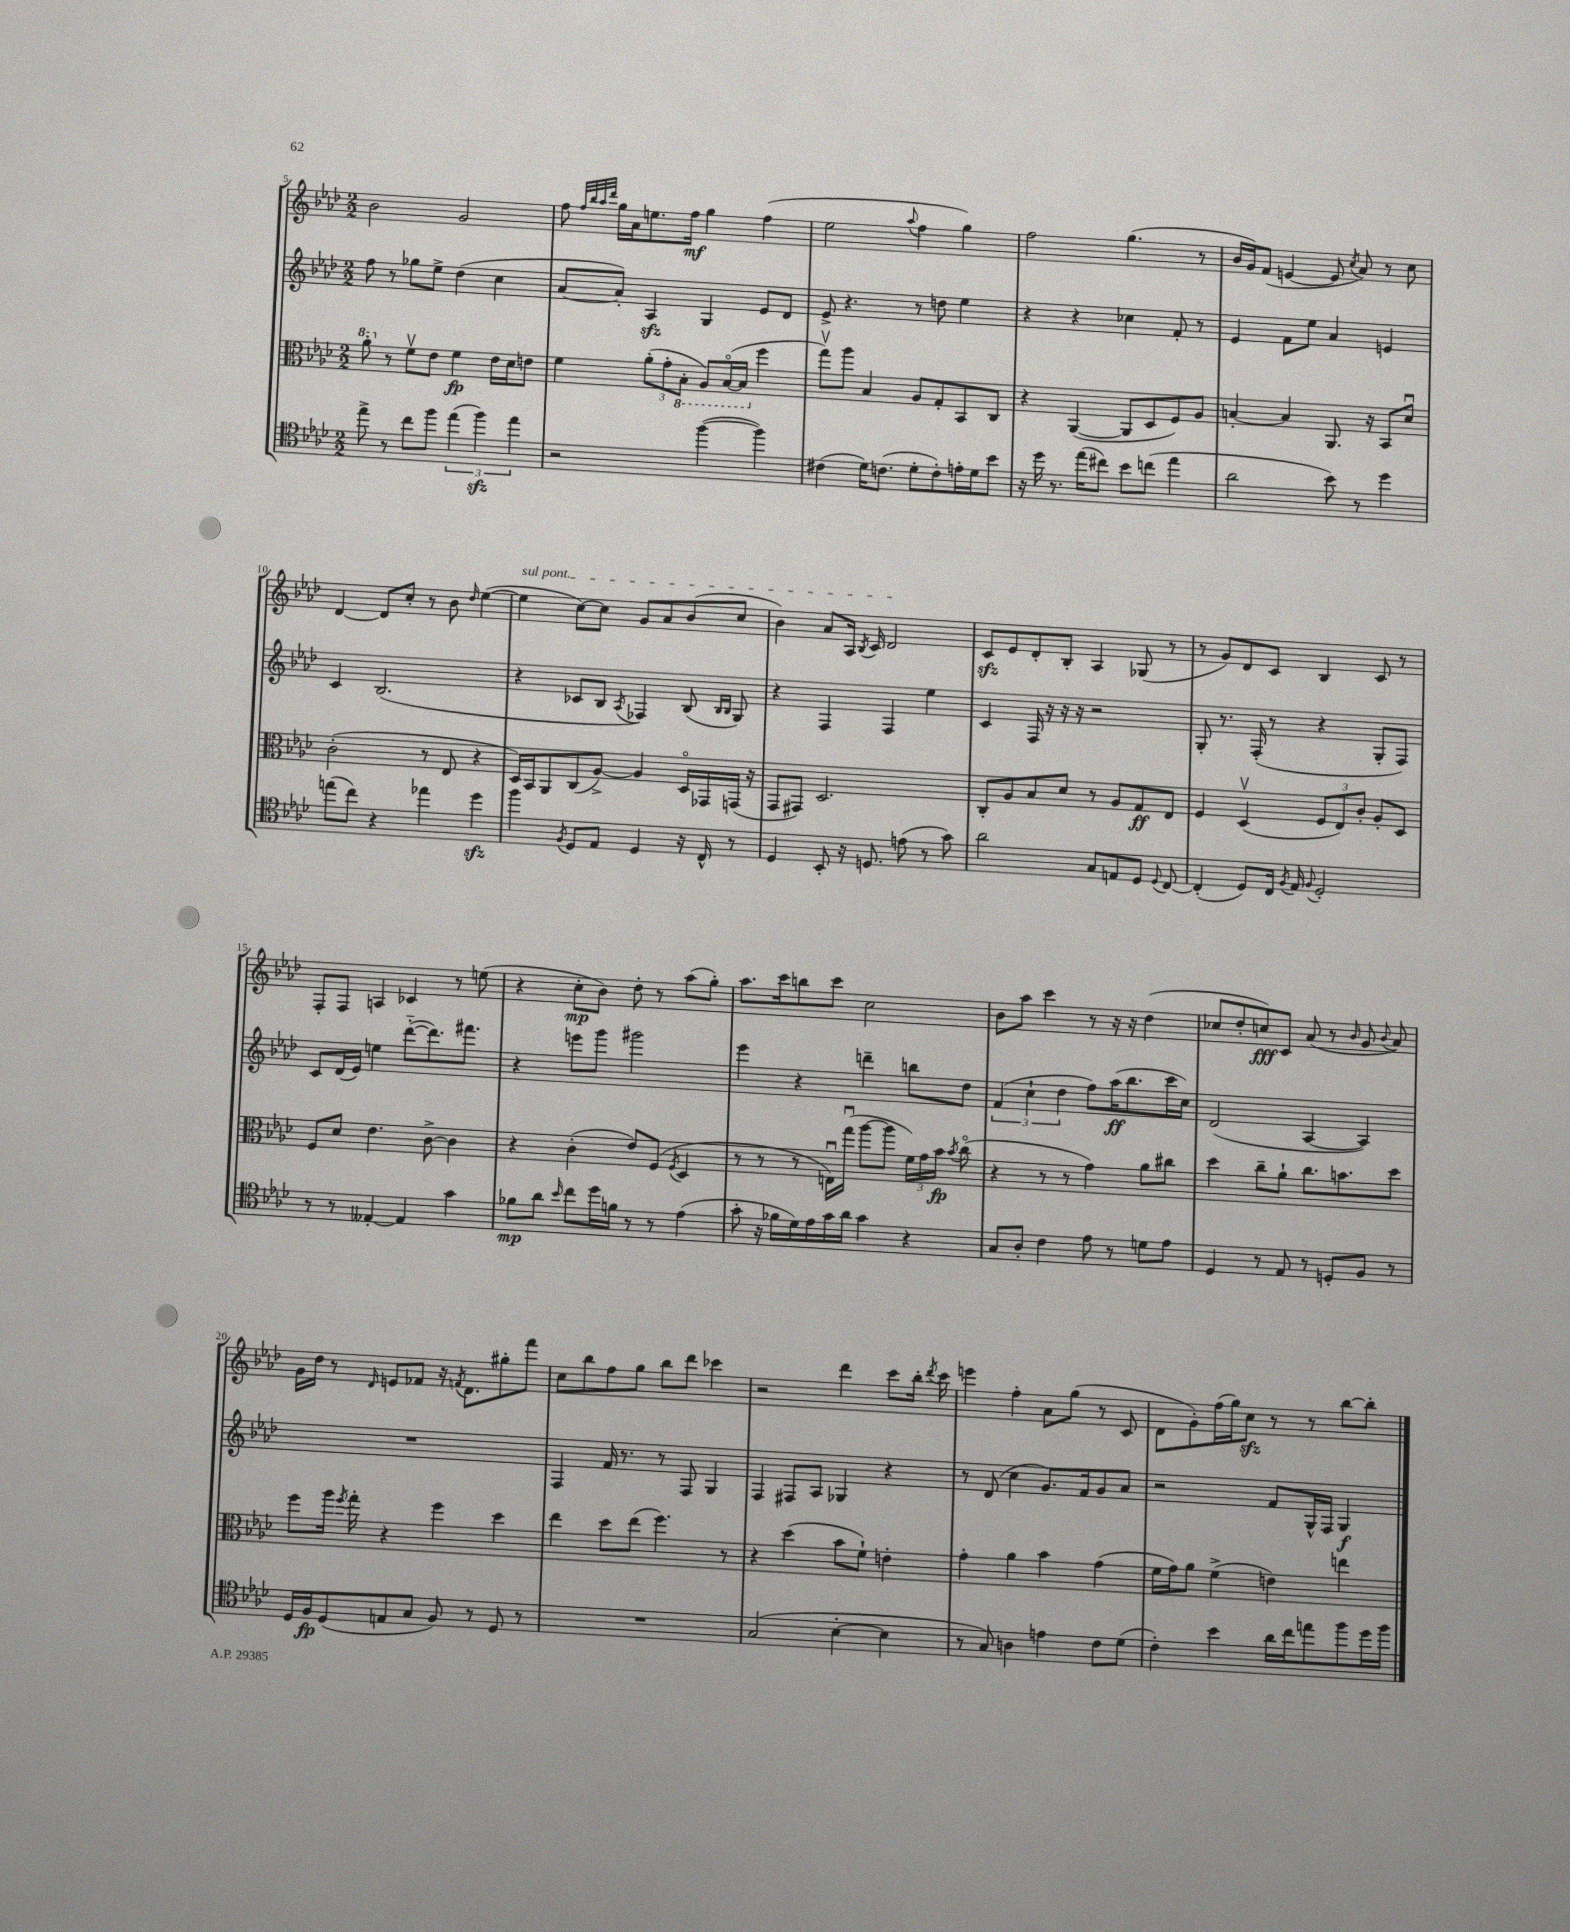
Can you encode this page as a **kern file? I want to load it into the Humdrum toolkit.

**kern	**kern	**kern	**kern
*staff4	*staff3	*staff2	*staff1
*clefC4	*clefC3	*clefG2	*clefG2
*k[b-e-a-d-]	*k[b-e-a-d-]	*k[b-e-a-d-]	*k[b-e-a-d-]
*M2/2	*M2/2	*M2/2	*M2/2
8ee-^\	8aa-'\	8ff\	2b-\
8r	8r	8r	.
8cc\L	8fv\L	8gg-\L	.
8ff\J	8e-\J	8ee-^\J	.
(6ee-\	4f\	(4dd-\	2g/
6ff\)	.	.	.
.	16e-\LL	4cc\	.
.	16d-\J	.	.
6ee-\	.	.	.
.	8e\J	.	.
=	=	=	=
2r	4f\	[8a-/L	8ff\
.	.	.	32qqff/LLL
.	.	.	32qqbb-/
.	.	.	32qqaa-/
.	.	.	32qqddd-/JJJ
.	.	8a-'/]J)	16gg\LL
.	.	.	16a-\J
.	(12a-'\L	4A-/	8.ee\
.	12g'\	.	.
.	12BB-'\J	.	.
.	.	.	16ff\Jk
([4ff\	8AA-/L)	4G/	4gg\
.	([16BB-o/L	.	.
.	16BB-/]JJ	.	.
4ff\])	4ff\	8e-/L	(4ff\
.	.	8d-/J	.
=	=	=	=
(4c#\	8ggv\L)	8e-^/	2ee-\
.	8aa-\J	4.r	.
16d-\LK)	4B-/	.	.
(8.c\J	.	.	.
.	.	.	8qqaa-/
8d-'\L	8A-/L	8r	4ff\
8c'\)	8G'/	8dd\	.
16e'\L	8BB-/	4ee-\	4gg\)
16d-\J	.	.	.
8b-\J	8C/J	.	.
=	=	=	=
16r	4r	4r	2ff\
16dd-\	.	.	.
8.r	.	.	.
.	([4AA-/	4r	.
(16ee-\LK	.	.	.
8cc#\J)	.	.	.
8b-\L	8AA-/]L	4cc-\	(4.gg\
(8cc\J	8D-/	.	.
4ee-\	8F/)	8f'/	.
.	8A-/J	8r	8r
=	=	=	=
2a-\	[4B'/	4e-/	16b-/LL
.	.	.	16g/J)
.	.	.	(8f/J
.	4B/]	8f\L	[4e/
.	.	8ee-\J	.
8b-\)	8.AA-/	4a-/	8e/]
.	.	.	8qcc/
8r	.	.	8a-/)
.	16r	.	.
4dd-\	8BB-/L	4e/	8r
.	8d-u/J	.	8cc\
=	=	=	=
(8ee\L	(2c'\	4c/	[4d-/
8cc\J)	.	.	.
4r	.	(2.B-/	8d-/]L
.	.	.	8cc'/J
4ee-\	8r	.	8r
.	8E-/	.	8b-\
.	.	.	16qqdd-/
4dd-\	4r	.	([4ee-\
=	=	=	=
4ff\	16D-/LL)	4r	4ee-\]
.	16BB-/J	.	.
.	8AA-/	.	.
8qF/	.	.	.
8D-/L	(8C/	8c-/L	[8cc\L)
8E-/J	[8A-^/J)	8B-/J	8cc\]J
.	.	8qA-/	.
4D-/	4A-/]	4F-/)	8g/L
.	.	.	8a-/
16r	16D-o/LL	(8B-/	(8b-/
16C^^/	16GG-/	.	.
.	.	16qqB-/LL	.
.	.	16qqB-/JJ	.
8r	(16GG/JJ	8G/)	8cc/J
.	16r	.	.
=	=	=	=
4D-/	8GG/L	4r	4b-\)
.	8GG#/J)	.	.
8BB-'/	2.D-/	4F/	8a-/L
16r	.	.	16A-/Jk
.	.	.	8qB-/
8.D/	.	.	16c/
.	.	4F/	2d-/
(8e\	.	.	.
8r	.	4ee-\	.
8g\)	.	.	.
=	=	=	=
2a-\	8C'/L	4c/	8c/L
.	8A-/	.	8e-/
.	8B-/	16F/	8d-'/
.	.	16r	.
.	8d-/J	16r	8B-'/J
.	.	16r	.
8G/L	8r	2r	4A-/
8E/	8A-/L	.	.
8D-/J	8G/	.	(8G-/
8qqD-/	.	.	.
[8C/	8E-/J	.	8r
=	=	=	=
(4C'/]	4F/	8G'/	8r
.	.	8.r	8g/L)
8D-/L)	(4D-v/	.	8d-/
.	.	(16F'/	.
16C/Jk	.	8r	8c/J
8qF/	.	.	.
16E-/	.	.	.
8qqF/	.	.	.
2D-'/	12F/L	4r	4B-/
.	12E-/)	.	.
.	12c'/J	.	.
.	8A-'/L	8G'/L	8c/
.	8D-/J	8F/J)	8r
=	=	=	=
8r	8F/L	8c/L	8F'/L
8r	8d-/J	(16d-/L	8F/J
.	.	16e-/JJ)	.
[4E--'/	4.e-\	4ee\	4A/
4E--/]	.	([8ddd-'~\L	4c-/
.	[8c^\	8.ddd-\])	.
4g\	4c\]	.	8r
.	.	8.fff#\J	.
.	.	.	(8ee\
=	=	=	=
8f-\L	4r	4r	4r
8a-\J	.	.	.
16qqb-/	.	.	.
8cc\L	(4c'\	8eee\L	8cc'\L
16dd-\L	.	8ggg\J	8b-\J)
16f\JJ	.	.	.
8r	8e-/L)	2ggg#\	8dd-'\
8r	(8F/J	.	8r
.	8qF/	.	.
(4e-\	4D-/	.	(8aa-\L
.	.	.	8gg'\J)
=	=	=	=
8g'\	8r	4eee-\	8.aa-\L
16r	8r	.	.
16f-\LL	.	.	16ccc\k
16d-\)	8r	4r	8bb\
16e-\	.	.	.
16g\	16Eu\LL)	.	8ccc\J
16a-\JJ	(16ggu\JJ	.	.
4g\	[8aa-\L	4ddd~\	2cc\
.	8aa-\]J	.	.
4r	24f\LL)	8bb\L	.
.	24g\	.	.
.	24b-\JJ	.	.
.	8qb-/	.	.
.	(8cco\	8dd-\J	.
=	=	=	=
8G/L	4r	(6f/	8b-\L
8A-'/J	.	.	8aa-\J
.	.	6cc`\	.
4c\	8r	.	4ccc\
.	.	6dd-\	.
.	8r	.	.
8e-\	4g\)	8ff\L)	8r
8r	.	(16aa-\K	16r
.	.	8.bb-\	16r
8d\L	8a-\L	.	(4dd-\
8e-\J	8cc#\J	16ccc\L	.
.	.	16cc\JJ)	.
=	=	=	=
4D-/	4dd-\	(2d-/	8cc-/L
.	.	.	8dd-'/
8r	8cc~\L	.	8cc/)
8E-/	8a-`\J	.	8c/J
8r	8.cc\L	[4A-/	(8a-/
8D'/L	.	.	8r
.	8.b\	.	.
.	.	.	16qqb-/
8F/J	.	4A-/])	8g/
.	.	.	8qqb-/
8r	8dd-\J	.	8a-/)
=	=	=	=
16D-/LL	8ff\L	1r	16g\LL
16F/J	.	.	16dd-\JJ
(8D-/	16aa-\Jk	.	8r
.	8qff/	.	.
.	16gg'\	.	.
.	.	.	16qqd-/
8E/	4r	.	8e/L
8G/J	.	.	8f-/J
8F/)	4ff\	.	16r
.	.	.	8qf/
.	.	.	8.d-\L
8r	.	.	.
8D-/	4dd-\	.	8gg#'\
8r	.	.	8fff\J
=	=	=	=
1r	4ee-\	4F/	8cc\L
.	.	.	8bb-\
.	8dd-\L	16f/	8ff\
.	.	8.r	.
.	(8ee-\J	.	8gg\J
.	4.ff\)	8r	8bb-\L
.	.	8F/	8ddd-\J
.	.	4G/	4ccc-\
.	8r	.	.
=	=	=	=
(2G/	4r	4F/	2r
.	(4dd-\	8F#/L	.
.	.	8A-/J	.
[4B-'\	8b-\L	4G-/	4ddd-\
.	8f`\J)	.	.
4B-\]	4e'\	4r	8ccc\L
.	.	.	16bb-'\Jk
.	.	.	8qddd-/
.	.	.	16ccc\
=	=	=	=
8r	4g'\	8r	4eee\
8G/)	.	(8d-/	.
4A\	4a-\	4cc\	4ff'\
4e\	4b-\	8.g/L)	8a-\L
.	.	.	(8gg\J
.	.	16f/k	.
8c\L	(4g\	8g/	8r
(8d-\J	.	8a-/J	8c/
=	=	=	=
4c'\)	16f\LL	2r	8d-\L
.	16g\J)	.	.
.	8a-\J	.	8g'\)
4b-\	(4f^\	.	(16ff\L
.	.	.	16gg\J)
.	.	.	8cc\J
16a-\LL	4e\)	8f/L	8r
16cc\J	.	.	.
8ee\	.	16G^^/L	8r
.	.	16F/JJ	.
8ff\	4ee\	4G/	[8bb-\L
16dd-\L	.	.	8bb-'\]J
16ff\JJ	.	.	.
==	==	==	==
*-	*-	*-	*-
